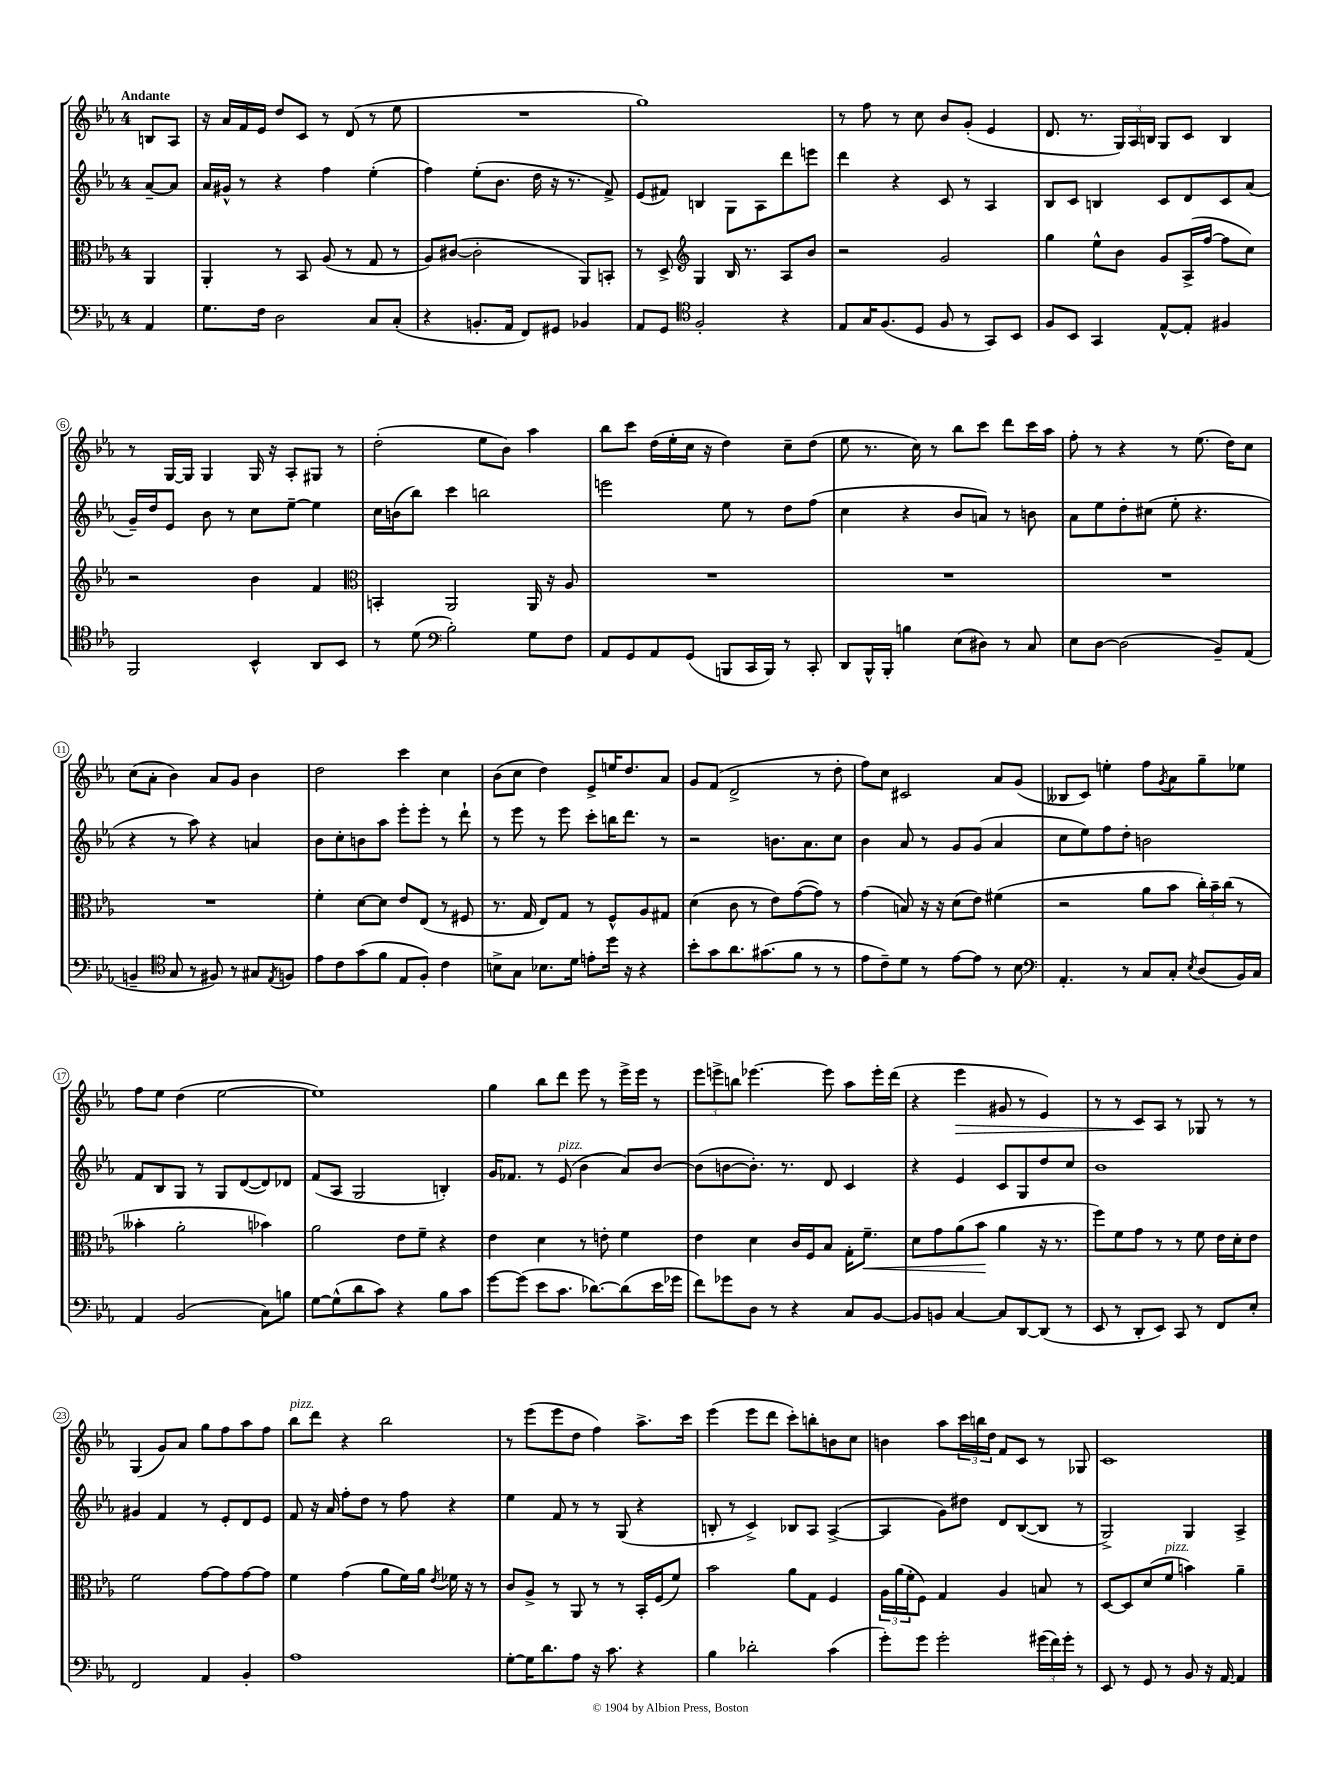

**kern	**kern	**dynam	**kern	**kern	**dynam
*part4	*part3	*part3	*part2	*part1	*part1
*staff4	*staff3	*staff3	*staff2	*staff1	*staff1
*clefF4	*clefC3	*	*clefG2	*clefG2	*
*k[b-e-a-]	*k[b-e-a-]	*	*k[b-e-a-]	*k[b-e-a-]	*
*M4/4	*M4/4	*	*M4/4	*M4/4	*
=	=	=	=	=	=
!	!	!	!	!LO:TX:a:B:t=Andante	!
4AA-/	4AA-/	.	[8a-~/L	8Bn/L	.
.	.	.	8a-/J]	8A-/J	.
=1	=1	=1	=1	=1	=1
8.G\L	4AA-'/	.	16a-/LL	16r	.
.	.	.	16g#X^^/JJ	16a-/LL	.
.	.	.	8r	16f/	.
16F\Jk	.	.	.	16e-/JJ	.
2D\	8r	.	4r	8dd/L	.
.	8BB-/	.	.	8c/J	.
.	(8A-/	.	4ff\	8r	.
.	8r	.	.	(8d/	.
8C/L	8G/	.	(4ee-'\	8r	.
(8C'/J	8r	.	.	8ee-\	.
=2	=2	=2	=2	=2	=2
4r	8A-/L)	.	4ff\)	1r	.
.	([8c#X/J	.	.	.	.
8.BBn'/L	2c#'\]	.	(8ee-'\L	.	.
.	.	.	8.b-\J	.	.
16AA-/Jk	.	.	.	.	.
8FF/L)	.	.	.	.	.
.	.	.	16dd\	.	.
8GG#X/J	.	.	16r	.	.
.	.	.	8.r	.	.
4BB-X/	8AA-/L)	.	.	.	.
.	8BBn'/J	.	8f^/)	.	.
=3	=3	=3	=3	=3	=3
8AA-/L	8r	.	(8e-/L	1gg)	.
8GG/J	8D^/	.	8f#X/J)	.	.
*clefC4	*clefG2	*	*	*	*
2F'/	4G/	.	4Bn/	.	.
.	16B-/	.	8G\L	.	.
.	8.r	.	.	.	.
.	.	.	8A-\	.	.
4r	8A-/L	.	8ddd\	.	.
.	8b-/J	.	8eeen\J	.	.
=4	=4	=4	=4	=4	=4
8E-/L	2r	.	4ddd\	8r	.
16G/K	.	.	.	8ff\	.
(8.F/	.	.	.	.	.
.	.	.	4r	8r	.
8D/J	.	.	.	8cc\	.
8F/	2g/	.	8c/	8b-/L	.
8r	.	.	8r	(8g'/J	.
8GG/L)	.	.	4A-/	4e-/	.
8BB-/J	.	.	.	.	.
=5	=5	=5	=5	=5	=5
8F/L	4gg\	.	8B-/L	8.d/	.
8BB-/J	.	.	8c/J	.	.
.	.	.	.	8.r	.
4GG/	8ee-^^\L	.	4Bn/	.	.
.	8b-\J	.	.	24G/LL)	.
.	.	.	.	24A-/	.
.	.	.	.	24Bn/JJ	.
[8E-^^/L	8g/L	.	8c/L	8G/L	.
8E-'/J]	(16A-^/L	.	8d/	8c/J	.
.	[16ff/JJ	.	.	.	.
4F#X/	8ff\L]	.	8c/	4B/	.
.	8cc\J)	.	(8a-/J	.	.
!!LO:LB:g=z
=6	=6	=6	=6	=6	=6
2FF/	2r	.	16g~/LL)	8r	.
.	.	.	16dd/J	.	.
.	.	.	8e-/J	[16G/LL	.
.	.	.	.	16G/JJ]	.
.	.	.	8b-\	4G/	.
.	.	.	8r	.	.
4BB-^^/	4b-\	.	8cc\L	16G/	.
.	.	.	.	16r	.
.	.	.	[8ee-~\J	8A-'/L	.
8AA-/L	4f/	.	4ee-\]	8G#X/J	.
8BB-/J	.	.	.	8r	.
=7	=7	=7	=7	=7	=7
*	*clefC3	*	*	*	*
8r	4BBn'/	.	16cc\LL	(2dd'\	.
.	.	.	(16bn\J	.	.
(8d\	.	.	8bb-\J)	.	.
*clefF4	*	*	*	*	*
2B-'\)	2AA-/	.	4ccc\	.	.
.	.	.	2bbn\	8ee-\L	.
.	.	.	.	8b-\J)	.
8G\L	16AA-/	.	.	4aa-\	.
.	16r	.	.	.	.
8F\J	8A-/	.	.	.	.
=8	=8	=8	=8	=8	=8
8AA-/L	1r	.	2eeen\	8bb-\L	.
8GG/	.	.	.	8ccc\J	.
8AA-/	.	.	.	(16dd\LL	.
.	.	.	.	16ee-'\	.
(8GG/J	.	.	.	16cc\JJ	.
.	.	.	.	16r	.
8BBBn/L	.	.	8ee-\	4dd\)	.
16CC/L	.	.	8r	.	.
16BBB/JJ)	.	.	.	.	.
8r	.	.	8dd\L	8cc~\L	.
8CC'/	.	.	(8ff\J	(8dd\J	.
=9	=9	=9	=9	=9	=9
8DD/L	1r	.	4cc\	8ee-\	.
16BBB-^^/L	.	.	.	8.r	.
16BBB-'/JJ	.	.	.	.	.
4Bn\	.	.	4r	.	.
.	.	.	.	16cc\)	.
.	.	.	.	8r	.
(8E-\L	.	.	8b-/L	8bb-\L	.
8D#X\J)	.	.	8an/J)	8ccc\J	.
8r	.	.	8r	8ddd\L	.
8C/	.	.	8bn\	16ccc\L	.
.	.	.	.	16aa-\JJ	.
=10	=10	=10	=10	=10	=10
8E-\L	1r	.	8a-\L	8ff'\	.
[8D\J	.	.	8ee-\	8r	.
(2D\]	.	.	8dd'\	4r	.
.	.	.	(8cc#X\J	.	.
.	.	.	8ee-'\	8r	.
.	.	.	4.r	(8.ee-\	.
8BB-~/L)	.	.	.	.	.
.	.	.	.	16dd\KL)	.
(8AA-/J	.	.	.	8cc\J	.
!!LO:LB:g=z
=11	=11	=11	=11	=11	=11
4BBn~/	1r	.	4r	(8cc\L	.
.	.	.	.	8a-'\J	.
*clefC4	*	*	*	*	*
8G/	.	.	8r	4b-\)	.
8r	.	.	8aa-\)	.	.
8F#X/)	.	.	4r	8a-/L	.
8r	.	.	.	8g/J	.
8G#X/L	.	.	4an/	4b-\	.
8qE-/	.	.	.	.	.
8Fn/J	.	.	.	.	.
=12	=12	=12	=12	=12	=12
8e-\L	4f'\	.	8b-\L	2dd\	.
8c\	.	.	8cc'\	.	.
(8g\	[8d\L	.	8bn\	.	.
8f\J	8d\J]	.	8aa-\J	.	.
8E-/L	8e-/L	.	8eee-'\L	4ccc\	.
8F'/J)	(8E-/J	.	8eee-'\J	.	.
4c\	8r	.	8r	4cc\	.
.	8F#X/	.	8ddd`\	.	.
=13	=13	=13	=13	=13	=13
8Bn^\L	8.r	.	8r	(8b-\L	.
8G\J	.	.	8eee-\	8cc\J	.
.	16G/	.	.	.	.
8.B-X\L	8E-/L)	.	8r	4dd\)	.
.	8G/J	.	8eee-\	.	.
16d\Jk	.	.	.	.	.
8en'\L	8r	.	8ccc'\L	8e-^/L	.
16dd\Jk	8F^^/L	.	16bbn\K	16een/K	.
16r	.	.	8.ddd\J	8.dd/	.
4r	8A-/	.	.	.	.
.	8G#X/J	.	8r	8a-/J	.
=14	=14	=14	=14	=14	=14
8b-'\L	(4d\	.	2r	8g/L	.
8g\	.	.	.	(8f/J	.
8.a-\	8c\	.	.	2d^/	.
.	8r	.	.	.	.
(8.g#X\	.	.	.	.	.
.	8e-\L)	.	8.bn\L	.	.
8f\J	([8g\	.	.	.	.
.	.	.	8.a-\	.	.
8r	8g\J])	.	.	8r	.
8r	8r	.	8cc\J	8dd'\	.
=15	=15	=15	=15	=15	=15
8e-\L	(4g\	.	4b-\	8ff\L)	.
8c~\)	.	.	.	8cc\J	.
8d\J	8Bn/)	.	8a-/	2c#X/	.
8r	16r	.	8r	.	.
.	16r	.	.	.	.
[8e-\L	(8d\L	.	8g/L	.	.
8e-\J]	8e-\J)	.	(8g/J	.	.
8r	(4f#X\	.	4a-/	8a-/L	.
8B-\	.	.	.	(8g/J	.
=16	=16	=16	=16	=16	=16
*clefF4	*	*	*	*	*
4.AA-'/	2r	.	8cc\L	8B--X/L	.
.	.	.	8ee-\)	8c/J)	.
.	.	.	8ff\	4een'\	.
8r	.	.	8dd'\J	.	.
8C/L	8a-\L	.	2bn\	8ff\L	.
.	.	.	.	8qg/	.
8C'/J	8b-\J	.	.	8a-\	.
8qE-/	.	.	.	.	.
(8D/L	24cc'\LL)	.	.	8gg~\	.
.	24b-~\	.	.	.	.
.	(24cc\JJ	.	.	.	.
16BB-/L)	8r	.	.	8ee-X\J	.
16C/JJ	.	.	.	.	.
!!LO:LB:g=z
=17	=17	=17	=17	=17	=17
4AA-/	4b--X'\	.	8f/L	8ff\L	.
.	.	.	8B-/	8ee-\J	.
(2BB-/	2a-'\	.	8G/J	(4dd\	.
.	.	.	8r	.	.
.	.	.	8G/L	[2ee-\	.
.	.	.	([8d/	.	.
8C\L)	4b-X\)	.	8d/])	.	.
8Bn\J	.	.	8d-X/J	.	.
=18	=18	=18	=18	=18	=18
[8G\L	2a-\	.	(8f/L	1ee-])	.
(8G^^\]	.	.	8A-/J	.	.
8d\	.	.	2G/	.	.
8c\J)	.	.	.	.	.
4r	8e-\L	.	.	.	.
.	8f~\J	.	.	.	.
8B-\L	4r	.	4Bn'/)	.	.
8c\J	.	.	.	.	.
=19	=19	=19	=19	=19	=19
[8g\L	4e-\	.	16g/KL	4gg\	.
.	.	.	8.f-X/J	.	.
(8g\J]	.	.	.	.	.
8e-\L	4d\	.	8r	8bb-\L	.
!	!	!	!LO:TX:a:i:t=pizz.	!	!
8.c\J	.	.	(8e-/	8ddd\J	.
.	8r	.	4b-\	8eee-\	.
[8.d-X\L)	.	.	.	.	.
.	8en'\	.	.	8r	.
(8d-\]	4f\	.	8a-/L)	16eee-^\LL	.
.	.	.	.	16eee-\JJ	.
16e-\L	.	.	[8b-/J	8r	.
16g-X\JJ	.	.	.	.	.
=20	=20	=20	=20	=20	=20
8f\L)	4e-\	.	(8b-\L]	12eee-\L	.
.	.	.	.	12eeen^\	.
8g-X\	.	.	[8bn\	.	.
.	.	.	.	12bbn\J	.
8D\J	4d\	.	8.b'\J])	[4.eee-X\	.
8r	.	.	.	.	.
.	.	.	8.r	.	.
4r	16c/LL	.	.	.	.
.	16F/J	.	.	.	.
.	8B-/J	.	8d/	8eee-\]	.
8C/L	16G'\KL	.	4c/	8aa-\L	.
!	!	!LO:HP:b	!	!	!
.	8.f~\J	<	.	.	.
[8BB-/J	.	.	.	16eee-'\L	.
.	.	.	.	(16ddd\JJ	.
=21	=21	=21	=21	=21	=21
8BB-/L]	8d\L	.	4r	4r	.
8BBn/J	8g\	.	.	.	.
!	!	!	!	!	!LO:HP:b
[4C/	(8a-\	.	4e-/	4eee-\	>
.	8b-\J	.	.	.	.
8C/L]	4a-\	[	8c/L	8g#X/	.
[8DD/	.	.	8G/	8r	.
(8DD/J]	16r	.	8dd/	4e-/)	.
.	8.r	.	.	.	.
8r	.	.	8cc/J	.	.
=22	=22	=22	=22	=22	=22
8EE-/	8ff\L)	.	1b-	8r	.
8r	8f\	.	.	8r	.
8DD'/L	8g\J	.	.	8c/L	.
8EE-/J)	8r	.	.	8A-/J	]
8CC/	8r	.	.	8r	.
8r	8f\	.	.	8G-X/	.
8FF/L	16e-\LL	.	.	8r	.
.	16d'\J	.	.	.	.
8E-'/J	8e-\J	.	.	8r	.
!!LO:LB:g=z
=23	=23	=23	=23	=23	=23
2FF/	2f\	.	4g#X/	(4G/	.
.	.	.	4f/	8g/L)	.
.	.	.	.	8a-/J	.
4AA-/	[8g\L	.	8r	8gg\L	.
.	8g\]	.	8e-'/L	8ff\	.
4BB-'/	[8g\	.	8d/	8aa-\	.
.	8g\J]	.	8e-/J	8ff\J	.
=24	=24	=24	=24	=24	=24
!	!	!	!	!LO:TX:a:i:t=pizz.	!
1A-	4f\	.	8f/	8bb-\L	.
.	.	.	16r	8ddd\J	.
.	.	.	16a-/	.	.
.	(4g\	.	8ff'\L	4r	.
.	.	.	8dd\J	.	.
.	8a-\L	.	8r	2bb-\	.
.	16f\L)	.	8ff\	.	.
.	16a-\JJ	.	.	.	.
.	8qe-/	.	.	.	.
.	16f-X\	.	4r	.	.
.	16r	.	.	.	.
.	8r	.	.	.	.
=25	=25	=25	=25	=25	=25
[8G'\L	8c/L	.	4ee-\	8r	.
16G\K]	8A-^/J	.	.	(8eee-\L	.
8.d\	.	.	.	.	.
.	8r	.	8f/	8eee-\	.
8A-\J	8AA-/	.	8r	8dd\J	.
16r	8r	.	8r	4ff\)	.
8.c\	.	.	.	.	.
.	8r	.	(8G/	.	.
4r	16BB-'/LL	.	4r	8.aa-^\L	.
.	(16F/J	.	.	.	.
.	8f/J)	.	.	.	.
.	.	.	.	16ccc\Jk	.
=26	=26	=26	=26	=26	=26
4B-\	2b-\	.	8Bn'/	(4eee-\	.
.	.	.	8r	.	.
2d-X'\	.	.	4c^/)	8eee-\L	.
.	.	.	.	8ddd\J	.
.	8a-\L	.	8B-X/L	8ccc'\L)	.
.	8G\J	.	8A-/J	8bbn'\	.
(4c\	4F/	.	([4A-^/	8bn\	.
.	.	.	.	8cc\J	.
=27	=27	=27	=27	=27	=27
8g'\L)	24A-\LL	.	4A-/]	4bn\	.
.	(24a-\	.	.	.	.
.	24f'\J	.	.	.	.
8g\J	8F\J)	.	.	.	.
2g'\	4G/	.	8g\L)	8aa-\L	.
.	.	.	8dd#X\J	24ccc\L	.
.	.	.	.	24bbn\	.
.	.	.	.	24dd\JJ	.
.	4A-/	.	8d/L	8f/L	.
.	.	.	([8B-/	8c/J	.
(24g#X\LL	8Bn/	.	8B-/J]	8r	.
24f\)	.	.	.	.	.
24g#'\JJ	.	.	.	.	.
8r	8r	.	8r	8G-X/	.
=28	=28	=28	=28	=28	=28
8EE-/	[8D/L	.	2G^/)	1c	.
8r	8D/]	.	.	.	.
8GG/	(8d/	.	.	.	.
!	!LO:TX:a:i:t=pizz.	!	!	!	!
8r	8f/J	.	.	.	.
8BB-/	4bn\)	.	4G/	.	.
16r	.	.	.	.	.
[16AA-/	.	.	.	.	.
4AA-/]	4a-~\	.	4A-^/	.	.
==	==	==	==	==	==
*-	*-	*-	*-	*-	*-
